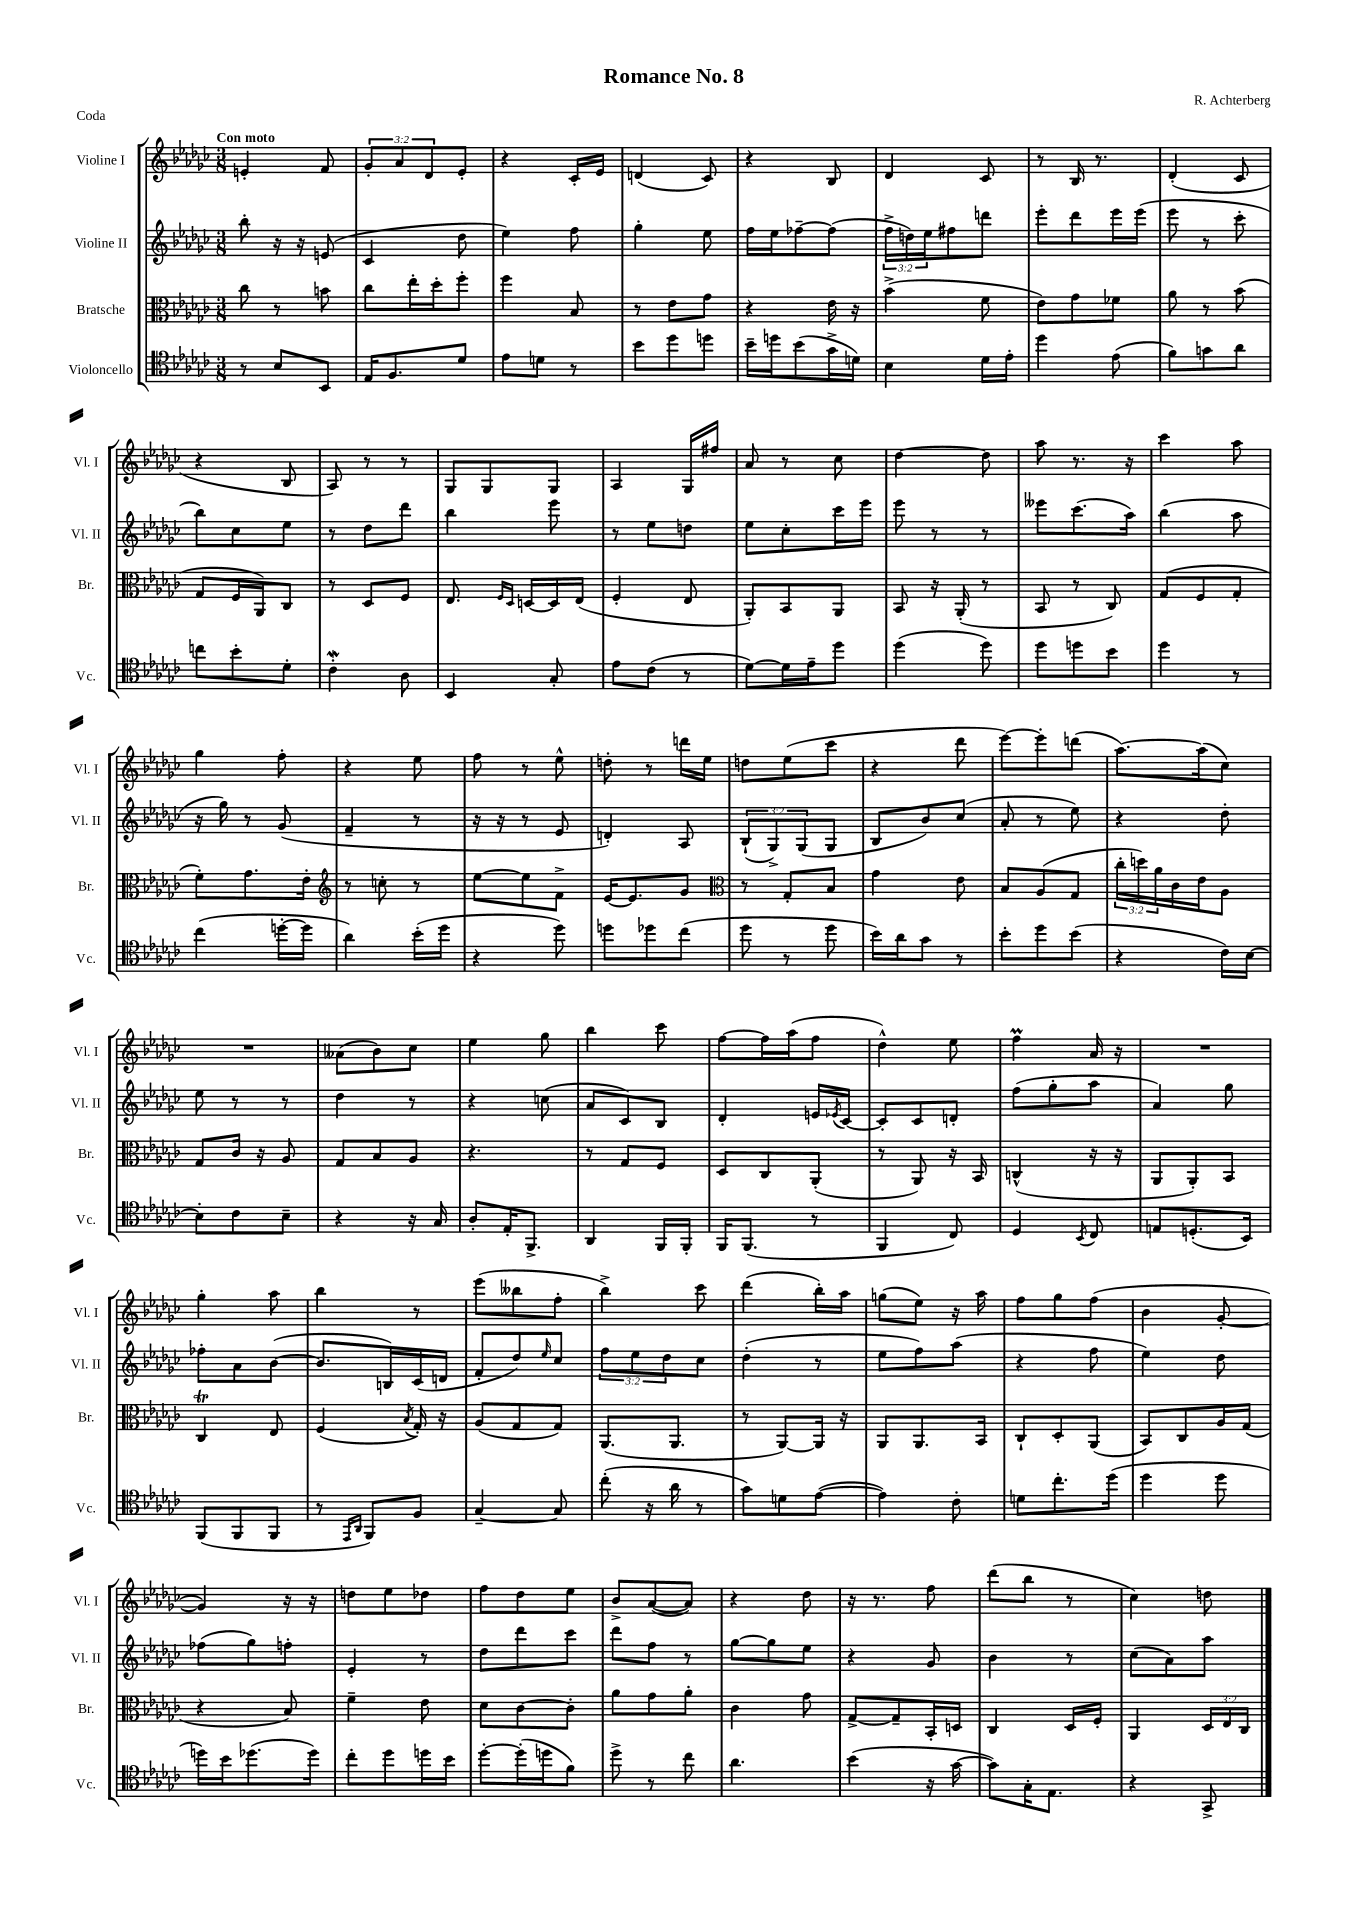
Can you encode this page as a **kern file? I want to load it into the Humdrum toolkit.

**kern	**kern	**kern	**kern
*staff4	*staff3	*staff2	*staff1
*clefC4	*clefC3	*clefG2	*clefG2
*k[b-e-a-d-g-c-]	*k[b-e-a-d-g-c-]	*k[b-e-a-d-g-c-]	*k[b-e-a-d-g-c-]
*M3/8	*M3/8	*M3/8	*M3/8
8r	8cc-\	8bb-'\	4e'/
8B-/L	8r	16r	.
.	.	16r	.
8BB-/J	8b\	(8e/	8f/
=	=	=	=
16E-/LK	8cc-\L	4c-/	12g-'/L
8.F/	.	.	.
.	.	.	12a-/
.	16ee-'\L	.	.
.	.	.	12d-/
.	16dd-'\J	.	.
8d-/J	8ff'\J	8dd-\	8e-'/J
=	=	=	=
8e-\L	4ff\	4ee-\)	4r
8d\J	.	.	.
8r	8B-/	8ff\	16c-'/LL
.	.	.	16e-/JJ
=	=	=	=
8b-\L	8r	4gg-'\	(4d/
8dd-\	8e-\L	.	.
8dd\J	8g-\J	8ee-\	8c-/)
=	=	=	=
16b-~\LL	4r	16ff\LL	4r
16dd\J	.	16ee-\J	.
(8b-\	.	[8ff-~\	.
16g-^\L	16e-\	(8ff-\]J	8B-/
16d\JJ)	16r	.	.
=	=	=	=
4B-\	(4b-^\	24ff^\LL	4d-/
.	.	24dd\)	.
.	.	24ee-\J	.
.	.	8ff#\	.
16d-\LL	8f\	8ddd\J	8c-/
16e-'\JJ	.	.	.
=	=	=	=
4dd-\	8e-\L)	8eee-'\L	8r
.	8g-\	8ddd-\	16B-/
.	.	.	8.r
(8e-\	8f-\J	16eee-\L	.
.	.	(16eee-\JJ	.
=	=	=	=
8f\L)	8a-\	8eee-\	(4d-'/
8g\	8r	8r	.
8a-\J	(8b-\	8ccc-'\	8c-/
=	=	=	=
8cc\L	8G-/L	8bb-\L)	4r
8b-'\	16F/L	8cc-\	.
.	16AA-/J)	.	.
8d-'\J	8C-/J	8ee-\J	8B-/
=	=	=	=
4c-'\	8r	8r	8A-/)
.	8D-/L	8dd-\L	8r
8A-\	8F/J	8ddd-\J	8r
=	=	=	=
4BB-/	8.E-/	4bb-\	8G-/L
.	.	.	8G-/
.	16qqF/LL	.	.
.	16qqD-/JJ	.	.
.	[16D/LL	.	.
8G-'/	16D/]	8eee-\	8G-/J
.	(16E-/JJ	.	.
=	=	=	=
8e-\L	4F'/	8r	4A-/
(8c-\J	.	8ee-\L	.
8r	8E-/	8dd\J	16G-/LL
.	.	.	16ff#/JJ
=	=	=	=
[8d-\L)	8AA-'/L)	8ee-\L	8a-/
16d-\]L	8BB-/	8cc-'\	8r
16e-~\J	.	.	.
8dd-\J	8AA-/J	16ccc-\L	8cc-\
.	.	16eee-\JJ	.
=	=	=	=
(4dd-\	8BB-/	8eee-\	[4dd-\
.	16r	8r	.
.	(16AA-'/	.	.
8dd-\)	8r	8r	8dd-\]
=	=	=	=
8dd-\L	8BB-/	8eee--\L	8aa-\
8dd\	8r	(8.ccc-\	8.r
8b-\J	8C-/)	.	.
.	.	16aa-\Jk)	16r
=	=	=	=
4dd-\	(8G-/L	(4bb-\	4ccc-\
.	8F/	.	.
8r	8G-'/J	8aa-\	8aa-\
=	=	=	=
(4cc-\	8f'\L)	16r	4gg-\
.	.	16gg-\)	.
.	8.g-\	8r	.
[16dd'\LL	.	(8g-/	8ff'\
16dd\]JJ	16e-'\Jk	.	.
=	=	=	=
*	*clefG2	*	*
4a-\)	8r	4f~/	4r
.	8cc'\	.	.
(16b-'\LL	8r	8r	8ee-\
16dd-\JJ	.	.	.
=	=	=	=
4r	[8ee-\L	16r	8ff\
.	.	16r	.
.	8ee-\]	8r	8r
8dd-\)	8f^\J	8e-/	8ee-^^\
=	=	=	=
8dd\L	[16e-/LK	4d'/)	8dd'\
.	8.e-/]	.	.
8dd-\	.	.	8r
(8cc-\J	8g-/J	8A-/	16ddd\LL
.	.	.	16ee-\JJ
=	=	=	=
*	*clefC3	*	*
8dd-\	8r	(12B-`/L	8dd\L
.	.	12G-^/)	.
8r	8G-'/L	.	(8ee-\
.	.	(12G-/	.
8dd-\	8B-/J	8G-/J	8ccc-\J
=	=	=	=
16b-\LL)	4g-\	8B-/L	4r
16a-\J	.	.	.
8g-\J	.	8b-/)	.
8r	8e-\	(8cc-/J	8ddd-\
=	=	=	=
8b-'\L	8B-/L	8a-'/	[8eee-\L)
8dd-\	(8A-/	8r	8eee-'\]
(8b-\J	8G-/J	8ee-\)	(8ddd\J
=	=	=	=
4r	24cc-'\LL	4r	[8.aa-\L)
.	24dd\)	.	.
.	24a-\	.	.
.	16c-\	.	.
.	16e-\J	.	(16aa-\]k
16c-\LL)	8A-\J	8dd-'\	8cc-\J)
[16B-\JJ	.	.	.
=	=	=	=
8B-'\]L	8G-/L	8ee-\	4.r
8c-\	16c-/Jk	8r	.
.	16r	.	.
8B-~\J	8A-/	8r	.
=	=	=	=
4r	8G-/L	4dd-\	(8a--\L
.	8B-/	.	8b-\)
16r	8A-/J	8r	8cc-\J
16G-/	.	.	.
=	=	=	=
8A-'/L	4.r	4r	4ee-\
16E-'/K	.	.	.
8.FF^/J	.	.	.
.	.	(8cc\	8gg-\
=	=	=	=
4AA-/	8r	8a-/L	4bb-\
.	8G-/L	8c-/)	.
16FF/LL	8F/J	8B-/J	8ccc-\
16FF'/JJ	.	.	.
=	=	=	=
16FF/LK	8D-/L	4d-'/	[8ff\L
(8.FF/J	.	.	.
.	8C-/	.	16ff\]L
.	.	.	(16aa-\J
8r	(8AA-'/J	16e/LL	8ff\J
.	.	8qe-/	.
.	.	[16c-/JJ	.
=	=	=	=
4FF/	8r	8c-'/]L	4dd-^^\)
.	8AA-/)	8c-/	.
8C-/)	16r	8d'/J	8ee-\
.	16BB-/	.	.
=	=	=	=
4D-/	(4C^^/	(8ff\L	4ff\
.	.	8gg-'\	.
8qBB-/	.	.	.
8C-/	16r	8aa-\J	16a-/
.	16r	.	16r
=	=	=	=
8E/L	8AA-/L	4a-/)	4.r
(8.D'/	8AA-'/)	.	.
.	8BB-/J	8gg-\	.
16BB-/Jk)	.	.	.
=	=	=	=
(8FF/L	4C-/	8ff-'\L	4gg-'\
8FF/	.	8a-\	.
8FF/J	8E-/	([8b-\J	8aa-\
=	=	=	=
8r	(4F/	8.b-/]L	4bb-\
16qqEE-/LL	.	.	.
16qqAA-/JJ	.	.	.
8FF/L)	.	.	.
.	.	16B/L)	.
.	8qB-/	.	.
8F/J	16G-'/)	(16c-/	8r
.	16r	16d/JJ	.
=	=	=	=
[4G-~/	(8A-/L	8f'/L	(8eee-\L
.	8G-/	8dd-/)	8bb--\
.	.	16qqee-/	.
8G-/]	8G-/J)	8cc-/J	8ff'\J
=	=	=	=
(8cc-'\	(8.AA-/L	12ff\L	4bb-^\)
.	.	12ee-\	.
16r	.	.	.
.	.	12dd-\	.
16a-\	8.AA-/J	.	.
8r	.	8cc-\J	8ccc-\
=	=	=	=
8g-\L)	8r	(4dd-'\	(4ddd-\
8d\	[8AA-/L)	.	.
([8e-\J	16AA-/]Jk	8r	16bb-'\LL)
.	16r	.	16aa-\JJ
=	=	=	=
4e-\])	8AA-/L	8ee-\L	(8gg\L
.	8.AA-/	8ff\)	8ee-\J)
8c-'\	.	(8aa-\J	16r
.	16BB-/Jk	.	16aa-\
=	=	=	=
8d\L	8C-`/L	4r	8ff\L
8.cc-'\	8D-'/	.	8gg-\
.	(8AA-/J	8ff\	(8ff\J
(16dd-\Jk	.	.	.
=	=	=	=
4dd-\	8BB-/L)	4ee-\)	4b-\
.	8C-/	.	.
8dd-\	16A-/L	8dd-\	[8g-'/
.	(16G-/JJ	.	.
=	=	=	=
16dd\LL)	4r	(8ff-\L	4g-/])
16b-\J	.	.	.
(8.dd-\	.	8gg-\)	.
.	8B-/)	8ff'\J	16r
16dd-\Jk)	.	.	16r
=	=	=	=
8cc-'\L	4f~\	4e-'/	8dd\L
8dd-\	.	.	8ee-\
16dd\L	8e-\	8r	8dd-\J
16b-\JJ	.	.	.
=	=	=	=
[8dd-'\L	8d-\L	8dd-\L	8ff\L
(16dd-'\]L	[8c-\	8ddd-\	8dd-\
16dd\J	.	.	.
8f\J)	8c-'\]J	8ccc-\J	8ee-\J
=	=	=	=
8dd-^\	8a-\L	8ddd-\L	8b-^/L
8r	8g-\	8ff\J	([8a-/
8cc-\	8a-'\J	8r	8a-/]J)
=	=	=	=
4.a-\	4c-\	[8gg-\L	4r
.	.	8gg-\]	.
.	8g-\	8ee-\J	8dd-\
=	=	=	=
(4b-\	[8G-^/L	4r	16r
.	.	.	8.r
.	8G-~/]	.	.
16r	16BB-'/L	8g-/	8ff\
[16g-\	16D/JJ	.	.
=	=	=	=
8g-\]L)	4C-/	4b-\	(8ddd-\L
16G-'\K	.	.	8bb-\J
8.E-\J	.	.	.
.	16D-/LL	8r	8r
.	16F'/JJ	.	.
=	=	=	=
4r	4AA-/	(8cc-\L	4cc-\)
.	.	8a-\)	.
8GG-^/	24D-/LL	8aa-\J	8dd\
.	24E-/	.	.
.	24C-/JJ	.	.
==	==	==	==
*-	*-	*-	*-
